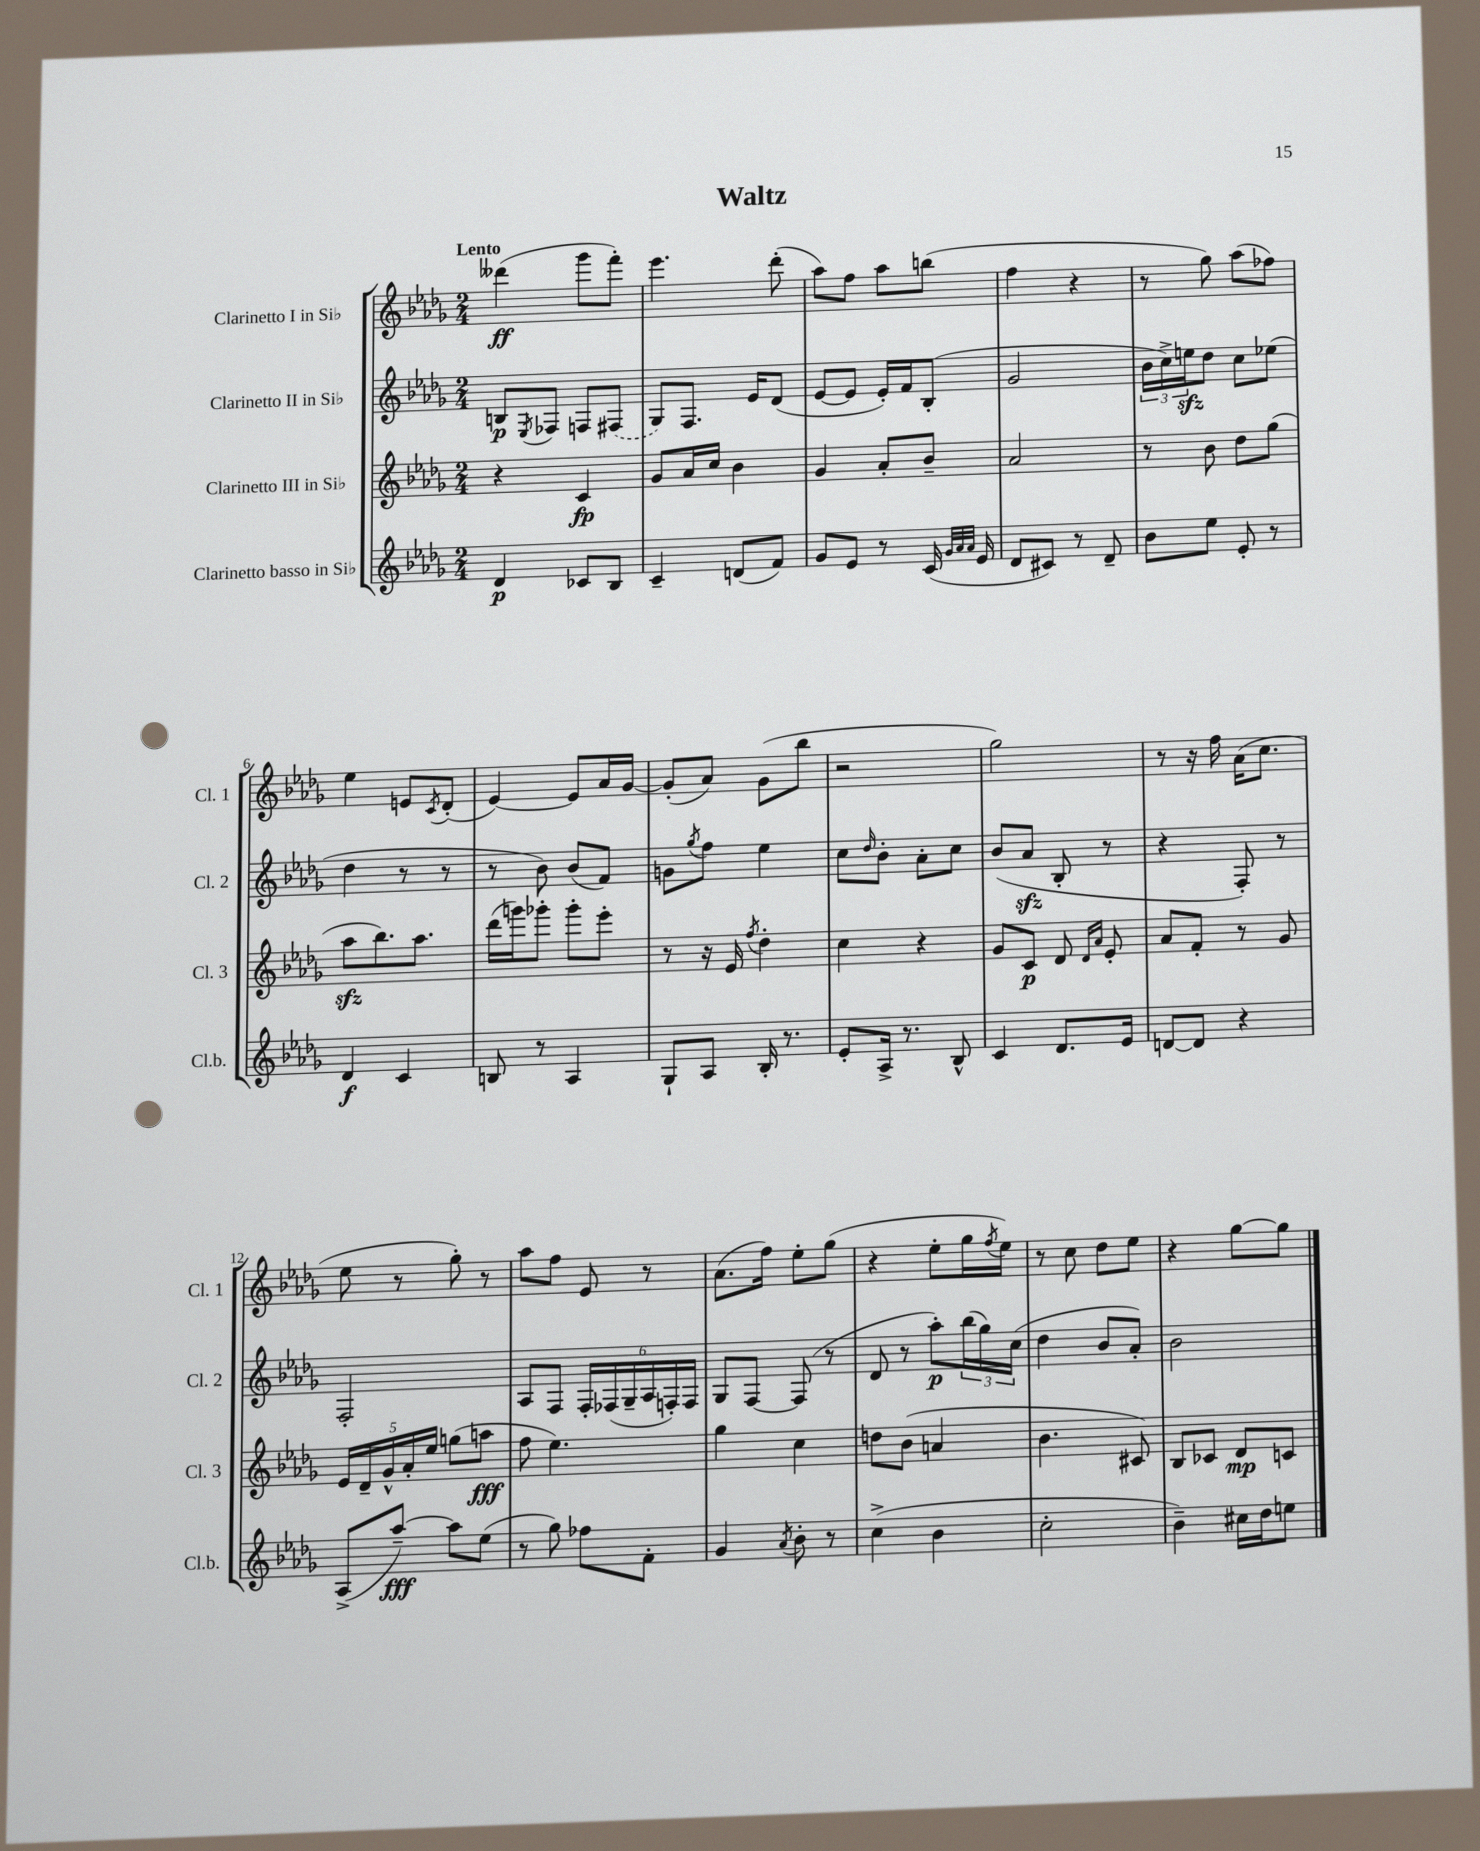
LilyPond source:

\header { title = "Waltz" }
<<
\new StaffGroup <<
\new Staff = "s0" \with { instrumentName = "Clarinetto I in Sib" shortInstrumentName = "Cl. 1" } {
    \clef treble \key des \major \numericTimeSignature \time 2/4 \tempo "Lento"
    deses'''4\ff( ges'''8 f'''8-.) |
    ees'''4. des'''8-.( |
    aes''8) f''8 aes''8 b''8( |
    f''4 r4 |
    r8 ges''8) aes''8( fes''8) |
    ees''4 e'8 \acciaccatura { c'8 } des'8-.( |
    ees'4~) ees'8 aes'16 ges'16~ |
    ges'8-.( aes'8) ges'8( bes''8 |
    r2 |
    ges''2) |
    r8 r16 f''16 aes'16( c''8. |
    ees''8 r8 ges''8-.) r8 |
    aes''8 f''8 ees'8 r8 |
    aes'8.( f''16) ees''8-. ges''8( |
    r4 ees''8-. ges''16 \acciaccatura { f''8 } ees''16) |
    r8 c''8 des''8 ees''8 |
    r4 ges''8~ ges''8 \bar "|." |
}
\new Staff = "s1" \with { instrumentName = "Clarinetto II in Sib" shortInstrumentName = "Cl. 2" } {
    \clef treble \key des \major \numericTimeSignature \time 2/4
    b8\p \acciaccatura { ees8 } fes8 f8 \once \slurDashed fis8( |
    ges8) f8. ees'16 des'8( |
    ees'8~ ees'8 ees'16-.) f'16 bes8-.( |
    ges'2 |
    \tuplet 3/2 { bes'16 c''16->) e''16\sfz } des''8 c''8 ees''8( |
    des''4 r8 r8 |
    r8 bes'8) bes'8( f'8) |
    g'8 \acciaccatura { ges''8 } f''8 ees''4 |
    c''8 \grace { des''16 } bes'8-. aes'8-. c''8 |
    bes'8( aes'8\sfz bes8-. r8 |
    r4 f8-.) r8 |
    f2-. |
    aes8 f8 \tuplet 6/4 { f16-. fes16( ges16-- aes16 f16-.) f16 } |
    ges8 f8~ f8( r8 |
    des'8 r8 aes''8-.\p) \tuplet 3/2 { bes''16( ges''16) c''16( } |
    des''4 bes'8 aes'8-.) |
    bes'2 \bar "|." |
}
\new Staff = "s2" \with { instrumentName = "Clarinetto III in Sib" shortInstrumentName = "Cl. 3" } {
    \clef treble \key des \major \numericTimeSignature \time 2/4
    r4 c'4\fp |
    ges'8 aes'16 c''16 bes'4 |
    ges'4 aes'8-. bes'8-- |
    aes'2 |
    r8 bes'8 des''8 ges''8( |
    aes''8\sfz bes''8.) aes''8. |
    des'''16( g'''16) ges'''8-. ges'''8-. ees'''8-. |
    r8 r16 ees'16 \acciaccatura { f''8 } des''4-. |
    c''4 r4 |
    ges'8 c'8\p des'8 \grace { des'16 aes'16 } ees'8-. |
    aes'8 f'8-. r8 ges'8 |
    \tuplet 5/4 { ees'16 des'16-- ges'16-^ aes'16-. ees''16 } g''8( a''8\fff |
    f''8 ees''4.) |
    ges''4 c''4 |
    d''8 bes'8( a'4 |
    bes'4. cis'8) |
    bes8 ces'8 des'8\mp c'8 \bar "|." |
}
\new Staff = "s3" \with { instrumentName = "Clarinetto basso in Sib" shortInstrumentName = "Cl.b." } {
    \clef treble \key des \major \numericTimeSignature \time 2/4
    des'4\p ces'8 bes8 |
    c'4-- d'8( f'8) |
    ges'8 ees'8 r8 c'16( \grace { ges'32 aes'32 aes'32 } ees'16 |
    des'8 cis'8) r8 des'8-- |
    bes'8 ees''8 ees'8-. r8 |
    des'4\f c'4 |
    b8 r8 aes4 |
    ges8-! aes8 bes16-. r8. |
    ees'8-. aes16-> r8. bes8-^ |
    c'4 des'8. ees'16 |
    d'8~ d'8 r4 |
    aes8->( aes''8~--\fff) aes''8 ees''8( |
    r8 ges''8) fes''8 f'8-. |
    ges'4 \acciaccatura { aes'8 } bes'8-. r8 |
    c''4->( bes'4 |
    c''2-. |
    bes'4--) cis''16 des''16 e''8 \bar "|." |
}
>>
>>
